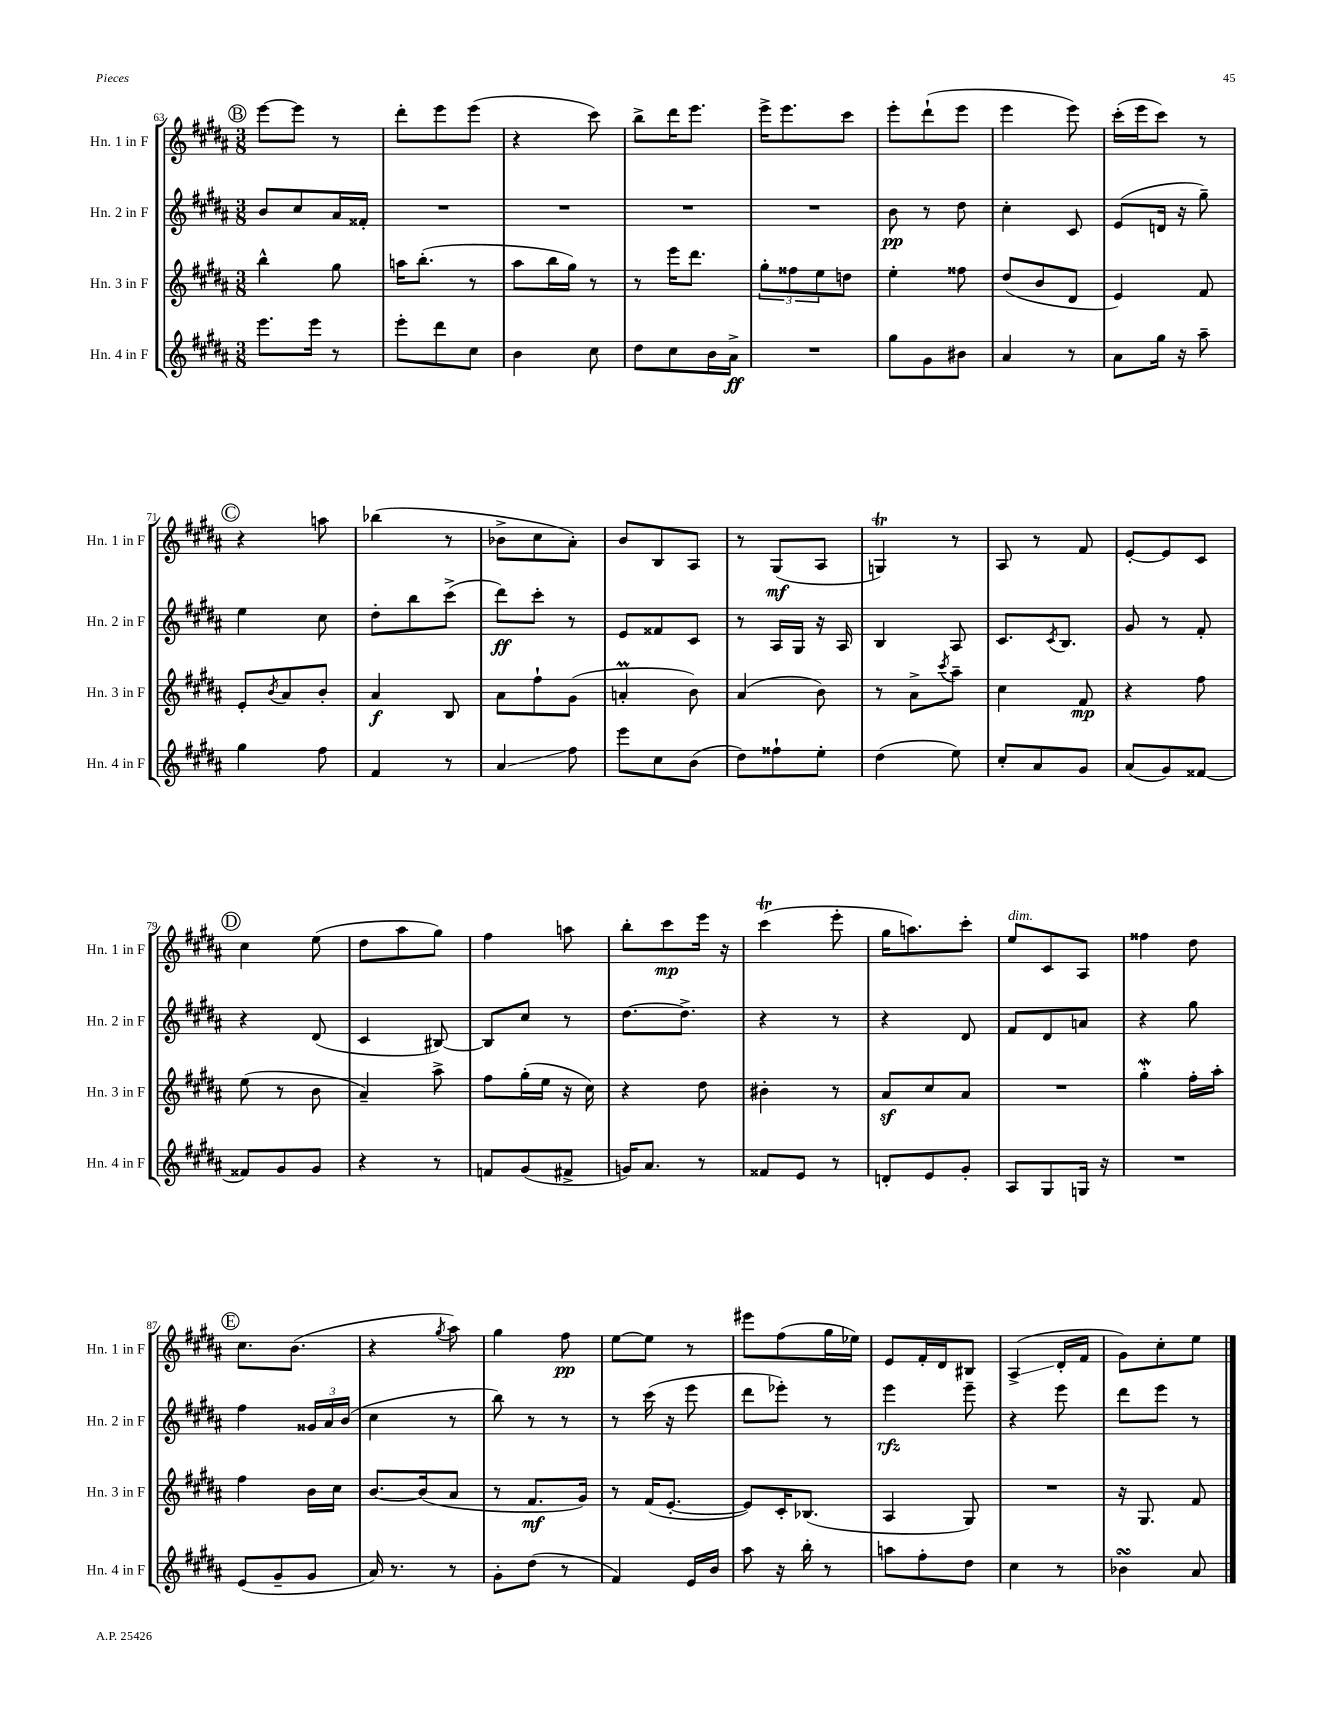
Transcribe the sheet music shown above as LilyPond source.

<<
\new StaffGroup <<
\new Staff = "s0" \with { instrumentName = "Hn. 1 in F" shortInstrumentName = "Hn. 1 in F" } {
    \clef treble \key b \major \numericTimeSignature \time 3/8
    \mark \markup { \circle "B" } e'''8~ e'''8 r8 |
    dis'''8-. e'''8 e'''8( |
    r4 cis'''8) |
    b''8-> dis'''16 e'''8. |
    e'''16-> e'''8. cis'''8 |
    e'''8-. dis'''8-!( e'''8 |
    e'''4 e'''8) |
    cis'''16-.( e'''16 cis'''8) r8 |
    \mark \markup { \circle "C" } r4 a''8 |
    bes''4( r8 |
    bes'8-> cis''8 ais'8-.) |
    b'8 b8 ais8 |
    r8 gis8\mf( ais8 |
    g4\trill) r8 |
    ais8 r8 fis'8 |
    e'8~-. e'8 cis'8 |
    \mark \markup { \circle "D" } cis''4 e''8( |
    dis''8 ais''8 gis''8) |
    fis''4 a''8 |
    b''8-. cis'''8\mp e'''16 r16 |
    cis'''4\trill( e'''8-. |
    gis''16 a''8.) cis'''8-. |
    e''8^\markup { \italic "dim." } cis'8 ais8 |
    fisis''4 dis''8 |
    \mark \markup { \circle "E" } cis''8. b'8.( |
    r4 \acciaccatura { gis''8 } ais''8) |
    gis''4 fis''8\pp |
    e''8~ e''8 r8 |
    eis'''8 fis''8( gis''16 ees''16) |
    e'8 fis'16-. dis'16 bis8 |
    ais4->\glissando( dis'16-. fis'16 |
    gis'8) cis''8-. e''8 \bar "|." |
}
\new Staff = "s1" \with { instrumentName = "Hn. 2 in F" shortInstrumentName = "Hn. 2 in F" } {
    \clef treble \key b \major \numericTimeSignature \time 3/8
    \mark \markup { \circle "B" } b'8 cis''8 ais'16 fisis'16-. |
    R4. |
    R4. |
    R4. |
    R4. |
    b'8\pp r8 dis''8 |
    cis''4-. cis'8 |
    e'8( d'16 r16 gis''8--) |
    \mark \markup { \circle "C" } e''4 cis''8 |
    dis''8-. b''8 cis'''8->( |
    dis'''8\ff) cis'''8-. r8 |
    e'8 fisis'8 cis'8 |
    r8 ais16 gis16 r16 ais16 |
    b4 ais8 |
    cis'8. \acciaccatura { cis'8 } b8. |
    gis'8 r8 fis'8-. |
    \mark \markup { \circle "D" } r4 dis'8( |
    cis'4 bis8~) |
    bis8 cis''8 r8 |
    dis''8.~ dis''8.-> |
    r4 r8 |
    r4 dis'8 |
    fis'8 dis'8 a'8 |
    r4 gis''8 |
    \mark \markup { \circle "E" } fis''4 \tuplet 3/2 { gisis'16 ais'16 b'16( } |
    cis''4 r8 |
    b''8) r8 r8 |
    r8 cis'''16( r16 e'''8 |
    dis'''8 ees'''8-.) r8 |
    e'''4\rfz e'''8-- |
    r4 e'''8 |
    dis'''8 e'''8 r8 \bar "|." |
}
\new Staff = "s2" \with { instrumentName = "Hn. 3 in F" shortInstrumentName = "Hn. 3 in F" } {
    \clef treble \key b \major \numericTimeSignature \time 3/8
    \mark \markup { \circle "B" } b''4-^ gis''8 |
    a''16 b''8.-.( r8 |
    ais''8 b''16 gis''16) r8 |
    r8 e'''16 dis'''8. |
    \tuplet 3/2 { gis''8-. fisis''8 e''8 } d''8 |
    e''4-. fisis''8 |
    dis''8( b'8 dis'8 |
    e'4) fis'8 |
    \mark \markup { \circle "C" } e'8-. \acciaccatura { b'8 } ais'8 b'8-. |
    ais'4\f b8 |
    ais'8 fis''8-! gis'8( |
    a'4-.\prall b'8) |
    ais'4( b'8) |
    r8 ais'8-> \acciaccatura { cis'''8 } ais''8-- |
    cis''4 fis'8\mp |
    r4 fis''8 |
    \mark \markup { \circle "D" } e''8( r8 b'8 |
    ais'4--) ais''8-> |
    fis''8 gis''16-.( e''16 r16 cis''16) |
    r4 dis''8 |
    bis'4-. r8 |
    ais'8\sf cis''8 ais'8 |
    R4. |
    gis''4-.\mordent fis''16-. ais''16-. |
    \mark \markup { \circle "E" } fis''4 b'16 cis''16 |
    b'8.~ b'16( ais'8 |
    r8 fis'8.\mf gis'16) |
    r8 fis'16( e'8.~-. |
    e'8) cis'16-. bes8.( |
    ais4 gis8) |
    R4. |
    r16 gis8. fis'8 \bar "|." |
}
\new Staff = "s3" \with { instrumentName = "Hn. 4 in F" shortInstrumentName = "Hn. 4 in F" } {
    \clef treble \key b \major \numericTimeSignature \time 3/8
    \mark \markup { \circle "B" } e'''8. e'''16 r8 |
    e'''8-. dis'''8 cis''8 |
    b'4 cis''8 |
    dis''8 cis''8 b'16 ais'16->\ff |
    R4. |
    gis''8 gis'8 bis'8 |
    ais'4 r8 |
    ais'8 gis''16 r16 ais''8-- |
    \mark \markup { \circle "C" } gis''4 fis''8 |
    fis'4 r8 |
    ais'4\glissando fis''8 |
    e'''8 cis''8 b'8( |
    dis''8) fisis''8-! e''8-. |
    dis''4( e''8) |
    cis''8-. ais'8 gis'8 |
    ais'8( gis'8) fisis'8~ |
    \mark \markup { \circle "D" } fisis'8 gis'8 gis'8 |
    r4 r8 |
    f'8 gis'8( fis'8-> |
    g'16) ais'8. r8 |
    fisis'8 e'8 r8 |
    d'8-. e'8 gis'8-. |
    ais8 gis8 g16 r16 |
    R4. |
    \mark \markup { \circle "E" } e'8( gis'8-- gis'8 |
    ais'16) r8. r8 |
    gis'8-. dis''8( r8 |
    fis'4) e'16 b'16 |
    ais''8 r16 b''16-. r8 |
    a''8 fis''8-. dis''8 |
    cis''4 r8 |
    bes'4\turn ais'8 \bar "|." |
}
>>
>>
\layout { \context { \Score currentBarNumber = #63 } }
